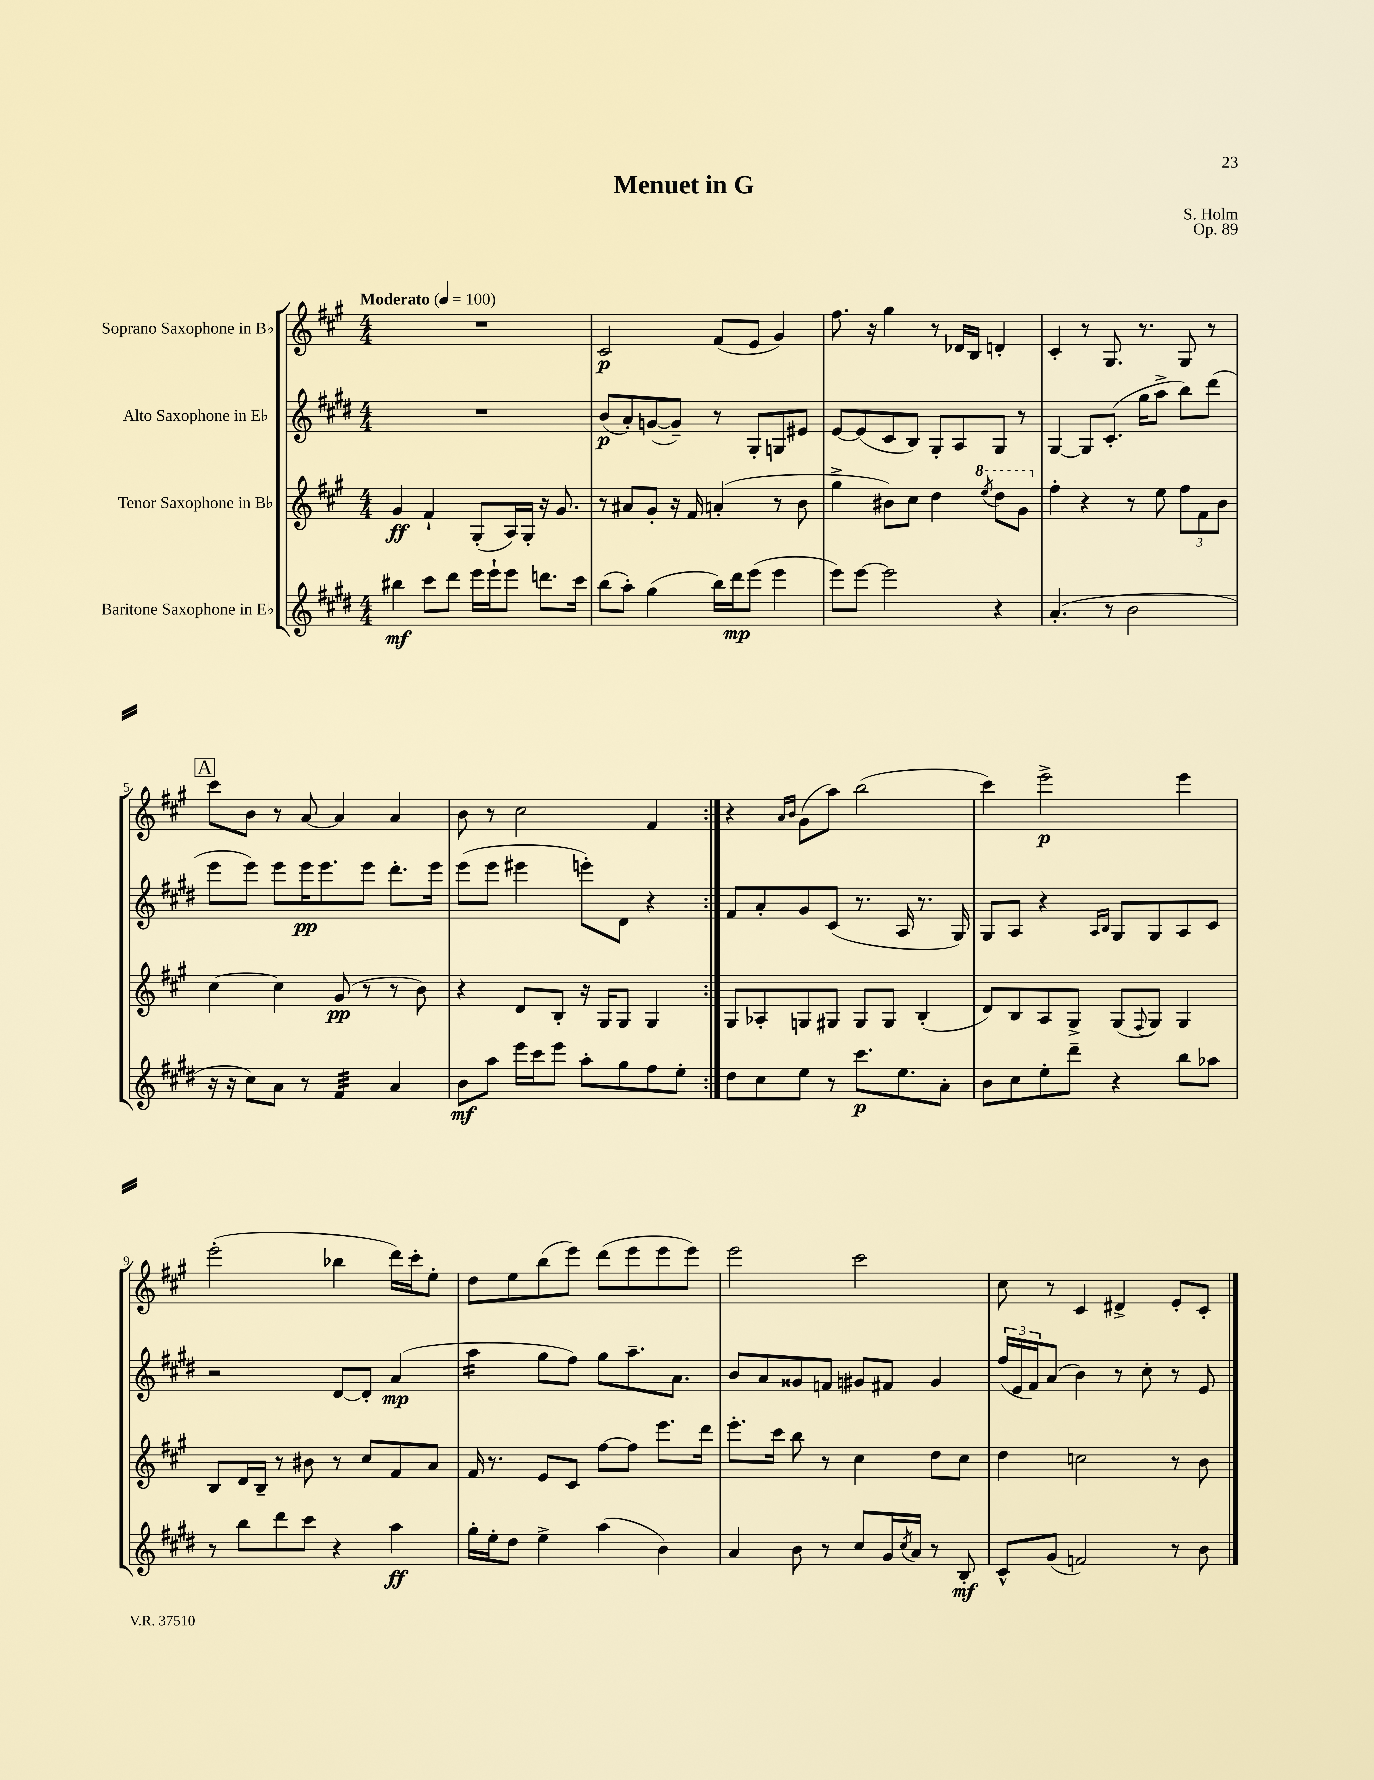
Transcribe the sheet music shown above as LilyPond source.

\header { title = "Menuet in G" composer = "S. Holm" opus = "Op. 89" }
<<
\new StaffGroup <<
\new Staff = "s0" \with { instrumentName = "Soprano Saxophone in Bb" } {
    \clef treble \key a \major \numericTimeSignature \time 4/4 \tempo "Moderato" 4 = 100
    \repeat volta 2 { R1 |
    cis'2\p fis'8( e'8 gis'4) |
    fis''8. r16 gis''4 r8 des'16 b16 d'4-. |
    cis'4-. r8 gis8. r8. gis8 r8 |
    \mark \markup { \box "A" } cis'''8 b'8 r8 a'8~ a'4 a'4 |
    b'8 r8 cis''2 fis'4 | }
    r4 \grace { a'16 b'16 } gis'8( a''8) b''2( |
    cis'''4) e'''2->\p e'''4 |
    e'''2-.( bes''4 d'''16) cis'''16-. e''8-. |
    d''8 e''8 b''8( e'''8) d'''8( e'''8 e'''8 e'''8) |
    e'''2 cis'''2 |
    cis''8 r8 cis'4 dis'4-> e'8-. cis'8-. \bar "|." |
}
\new Staff = "s1" \with { instrumentName = "Alto Saxophone in Eb" } {
    \clef treble \key e \major \numericTimeSignature \time 4/4
    \repeat volta 2 { R1 |
    b'8\p( a'8-.) g'8~( g'8--) r8 gis8-. g8 eis'8 |
    e'8~ e'8( cis'8 b8) gis8-. a8 gis8 r8 |
    gis4~ gis8 cis'8.-.( gis''16 a''8-> b''8) dis'''8( |
    \mark \markup { \box "A" } e'''8 e'''8) e'''8 e'''16\pp e'''8. e'''8 dis'''8.-. e'''16 |
    e'''8( e'''8 eis'''4 e'''8-.) dis'8 r4 | }
    fis'8 a'8-. gis'8 cis'8( r8. a16 r8. gis16) |
    gis8 a8 r4 \grace { a16 b16 } gis8 gis8 a8 cis'8 |
    r2 dis'8~ dis'8-. a'4\mp( |
    a''4:16 gis''8 fis''8) gis''8 a''8.-- a'8. |
    b'8 a'8 gisis'8 f'8 gis'8 fis'8 gis'4 |
    \tuplet 3/2 { fis''16( e'16 fis'16) } a'8( b'4) r8 cis''8-. r8 e'8 \bar "|." |
}
\new Staff = "s2" \with { instrumentName = "Tenor Saxophone in Bb" } {
    \clef treble \key a \major \numericTimeSignature \time 4/4
    \repeat volta 2 { gis'4\ff fis'4-! gis8-.( a16) gis16-. r16 gis'8. |
    r8 ais'8 gis'8-. r16 fis'16 a'4-.( r8 b'8 |
    gis''4-> bis'8) cis''8 d''4 \ottava #1 \acciaccatura { e'''8 } d'''8 gis''8 \ottava #0 |
    fis''4-. r4 r8 e''8 \tuplet 3/2 { fis''8 fis'8 b'8 } |
    \mark \markup { \box "A" } cis''4~ cis''4 gis'8\pp( r8 r8 b'8) |
    r4 d'8 b8-. r16 gis16 gis8 gis4 | }
    gis8 aes8-. g8 gis8 gis8 gis8 b4-.( |
    d'8) b8 a8 gis8-> gis8( \appoggiatura { fis8 } gis8) gis4 |
    b8 d'16 b16-- r8 bis'8 r8 cis''8 fis'8 a'8 |
    fis'16 r8. e'8 cis'8 fis''8~ fis''8 e'''8. d'''16 |
    e'''8.-. cis'''16 b''8 r8 cis''4 d''8 cis''8 |
    d''4 c''2 r8 b'8 \bar "|." |
}
\new Staff = "s3" \with { instrumentName = "Baritone Saxophone in Eb" } {
    \clef treble \key e \major \numericTimeSignature \time 4/4
    \repeat volta 2 { bis''4\mf cis'''8 dis'''8 e'''16 e'''16-! e'''8 d'''8. cis'''16 |
    b''8( a''8-.) gis''4( b''16) dis'''16\mp e'''8( e'''4 |
    e'''8) e'''8~ e'''2 r4 |
    a'4.-.( r8 b'2 |
    \mark \markup { \box "A" } r16 r16 cis''8) a'8 r8 fis'4:32 a'4 |
    b'8\mf a''8 e'''16 cis'''16 e'''8 a''8-. gis''8 fis''8 e''8-. | }
    dis''8 cis''8 e''8 r8 cis'''8.\p e''8. a'8-. |
    b'8 cis''8 e''8-. dis'''8-- r4 b''8 aes''8 |
    r8 b''8 dis'''8 cis'''8 r4 a''4\ff |
    gis''16-. e''16-. dis''8 e''4-> a''4( b'4) |
    a'4 b'8 r8 cis''8 gis'16 \acciaccatura { cis''8 } a'16 r8 b8-.\mf |
    cis'8-^ gis'8( f'2) r8 b'8 \bar "|." |
}
>>
>>
